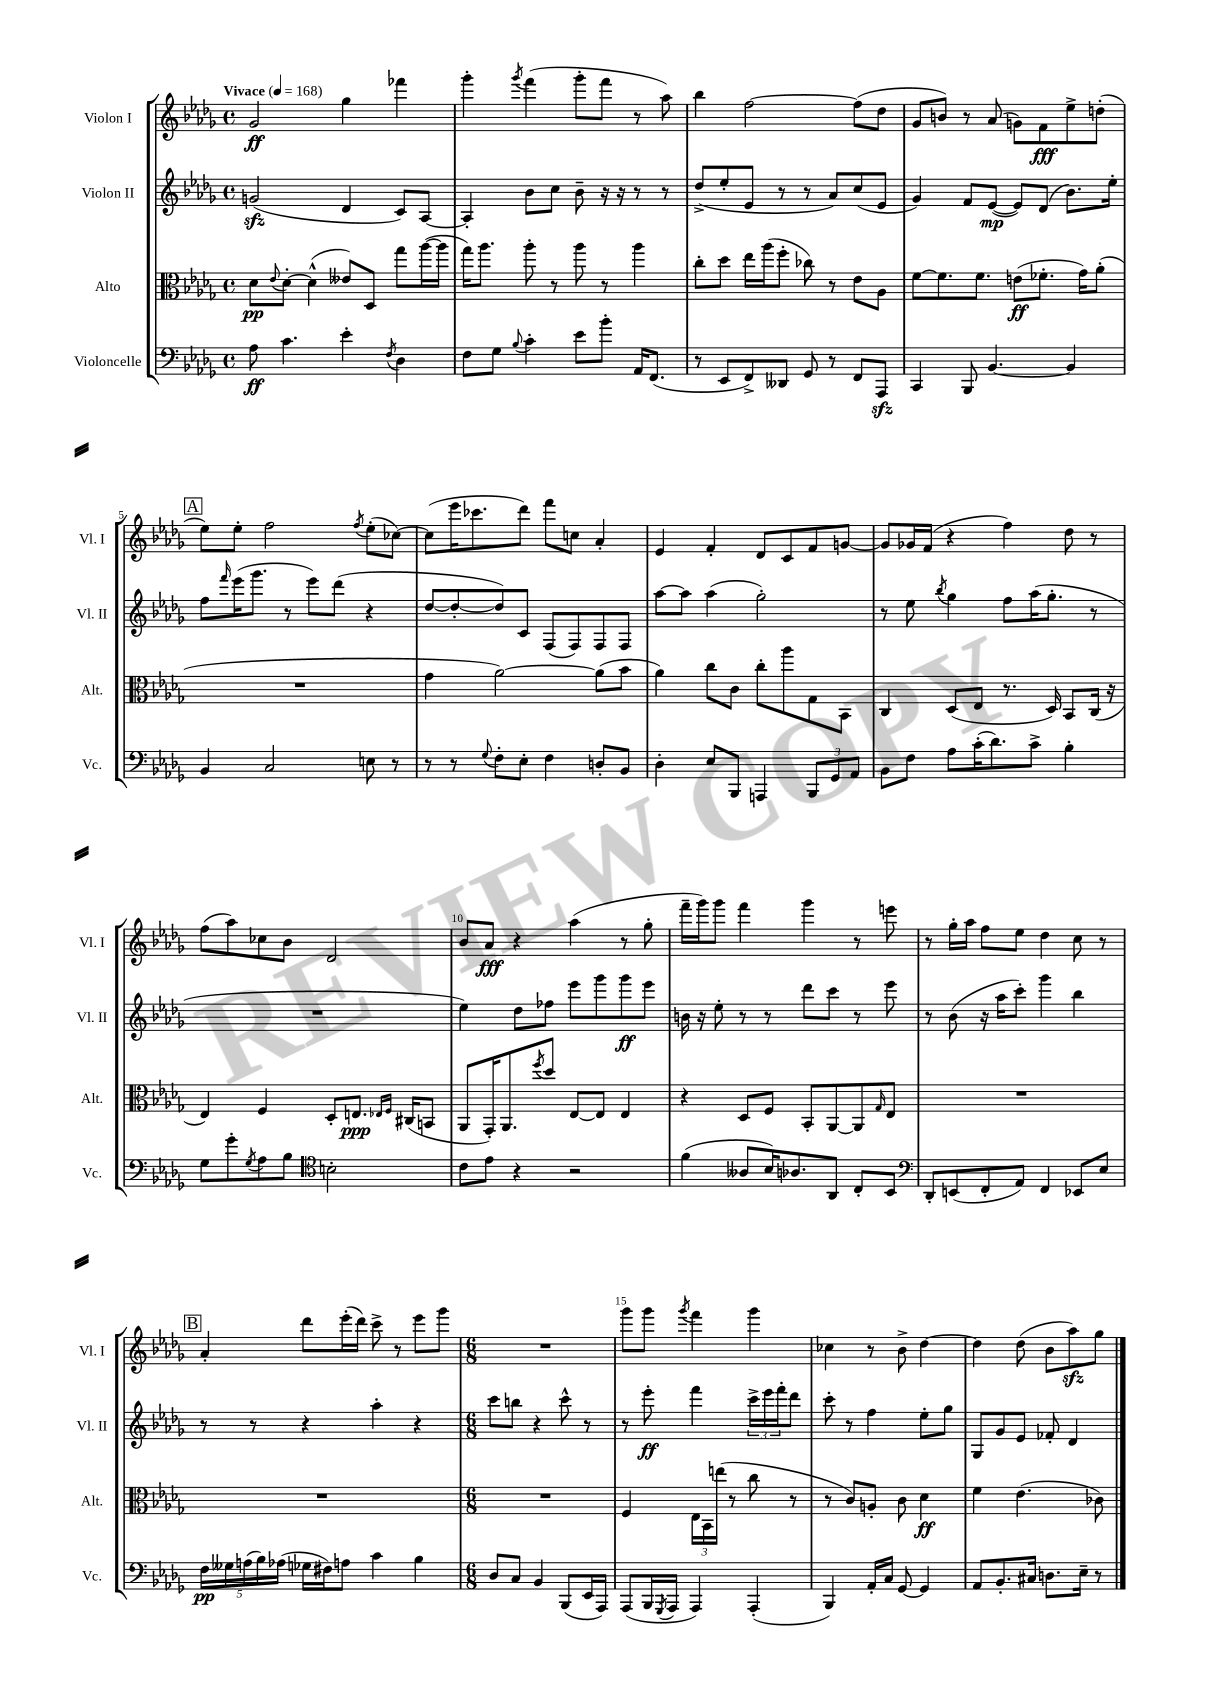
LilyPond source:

<<
\new StaffGroup <<
\new Staff = "s0" \with { instrumentName = "Violon I" shortInstrumentName = "Vl. I" } {
    \clef treble \key des \major \defaultTimeSignature \time 4/4 \tempo "Vivace" 4 = 168
    ges'2\ff ges''4 fes'''4 |
    ges'''4-. \acciaccatura { ges'''8 } f'''4( ges'''8-. f'''8 r8 aes''8) |
    bes''4 f''2~ f''8( des''8 |
    ges'8 b'8) r8 aes'8( g'8) f'8\fff ees''8-> d''8-.( |
    \mark \markup { \box "A" } ees''8) ees''8-. f''2 \acciaccatura { f''8 } ees''8-.( ces''8~) |
    ces''8( ees'''16 ces'''8. des'''8) f'''8 c''8 aes'4-. |
    ees'4 f'4-. des'8 c'8 f'8 g'8~ |
    g'8 ges'16 f'16( r4 f''4) des''8 r8 |
    f''8( aes''8) ces''8 bes'8 des'2 |
    bes'8 aes'8\fff r4 aes''4( r8 ges''8-. |
    f'''16-- ges'''16) ges'''8 f'''4 ges'''4 r8 e'''8 |
    r8 ges''16-. aes''16 f''8 ees''8 des''4 c''8 r8 |
    \mark \markup { \box "B" } aes'4-. des'''8 ees'''16-.( des'''16) c'''8-> r8 ees'''8 ges'''8 |
    \numericTimeSignature \time 6/8 R2. |
    ges'''8 ges'''8 \acciaccatura { ges'''8 } f'''4 ges'''4 |
    ces''4 r8 bes'8-> des''4~ |
    des''4 des''8( bes'8 aes''8\sfz) ges''8 \bar "|." |
}
\new Staff = "s1" \with { instrumentName = "Violon II" shortInstrumentName = "Vl. II" } {
    \clef treble \key des \major \defaultTimeSignature \time 4/4
    g'2\sfz( des'4 c'8) aes8~ |
    aes4-. bes'8 c''8 bes'8-- r16 r16 r8 r8 |
    des''8->( ees''8-. ees'8 r8 r8 aes'8) c''8( ees'8 |
    ges'4) f'8 ees'8~\mp( ees'8) des'8( bes'8.) ees''16-. |
    \mark \markup { \box "A" } f''8 \grace { f'''16 } ees'''16( ges'''8. r8 ees'''8) des'''8( r4 |
    des''8~ des''8~-. des''8) c'8 f8( f8) f8 f8 |
    aes''8~ aes''8 aes''4( ges''2-.) |
    r8 ees''8 \acciaccatura { bes''8 } ges''4 f''8 aes''16( ges''8.-. r8 |
    R1 |
    ees''4) des''8 fes''8 ees'''8 ges'''8 ges'''8\ff ees'''8 |
    b'16 r16 ees''8-. r8 r8 des'''8 c'''8 r8 ees'''8 |
    r8 bes'8( r16 aes''16 c'''8-.) ges'''4 bes''4 |
    \mark \markup { \box "B" } r8 r8 r4 aes''4-. r4 |
    \numericTimeSignature \time 6/8 c'''8 b''8 r4 c'''8-^ r8 |
    r8 ees'''8-.\ff f'''4 \tuplet 3/2 { c'''16-> ees'''16 f'''16-. } des'''8 |
    c'''8-. r8 f''4 ees''8-. ges''8 |
    ges8 ges'8 ees'8 fes'8-. des'4 \bar "|." |
}
\new Staff = "s2" \with { instrumentName = "Alto" shortInstrumentName = "Alt." } {
    \clef alto \key des \major \defaultTimeSignature \time 4/4
    des'8\pp \appoggiatura { ees'8 } des'8~-. des'4-^( eeses'8) des8 ges''8 aes''16~( aes''16 |
    ges''16) aes''8. aes''8-. r8 aes''8 r8 aes''4 |
    c''8-. des''8 ees''16 aes''16( f''8-. ces''8) r8 ees'8 aes8 |
    f'8~ f'8. f'8. e'8\ff( fes'8.-. ges'16) aes'8-.( |
    \mark \markup { \box "A" } R1 |
    ges'4 aes'2~) aes'8( bes'8 |
    aes'4) c''8 c'8 c''8-. aes''8 ges8 bes,8 |
    c4 des8( ees8 r8. des16) bes,8 c16( r16 |
    ees4) f4 des8-. e8.\ppp \grace { ees16 f16 } cis16( b,8 |
    aes,8 ges,16-.) aes,8. \acciaccatura { f''8 } des''8 ees8~ ees8 ees4 |
    r4 des8 f8 bes,8-. aes,8~ aes,8 \grace { ges16 } ees8 |
    R1 |
    \mark \markup { \box "B" } R1 |
    \numericTimeSignature \time 6/8 R2. |
    f4 \tuplet 3/2 { ees16 bes,16 e''16( } r8 c''8 r8 |
    r8 c'8) a8-. c'8 des'4\ff |
    f'4 ees'4.( ces'8) \bar "|." |
}
\new Staff = "s3" \with { instrumentName = "Violoncelle" shortInstrumentName = "Vc." } {
    \clef bass \key des \major \defaultTimeSignature \time 4/4
    aes8\ff c'4. ees'4-. \acciaccatura { f8 } des4 |
    f8 ges8 \appoggiatura { bes8 } c'4-. ees'8 bes'8-. aes,16 f,8.( |
    r8 ees,8 f,8->) deses,8 ges,8 r8 f,8 aes,,8\sfz |
    c,4 bes,,8 bes,4.~ bes,4 |
    \mark \markup { \box "A" } bes,4 c2 e8 r8 |
    r8 r8 \appoggiatura { ges8 } f8-. ees8-. f4 d8-. bes,8 |
    des4-. ees8 bes,,8 a,,4 \tuplet 3/2 { bes,,8 ges,8 aes,8 } |
    bes,8 f8 aes8 c'16-.( des'8.) c'8-> bes4-. |
    ges8 ges'8-. \acciaccatura { ges8 } aes8 bes8 \clef tenor b2-. |
    c'8 ees'8 r4 r2 |
    f'4( aeses8 bes16) aes8. aes,8 c8-. bes,8 |
    \clef bass des,8-. e,8( f,8-. aes,8) f,4 ees,8 ees8 |
    \mark \markup { \box "B" } \tuplet 5/4 { f16\pp geses16 a16( bes16) aes16( } ges16 fis16) a8 c'4 bes4 |
    \numericTimeSignature \time 6/8 des8 c8 bes,4 bes,,8( ees,16 aes,,16) |
    aes,,8( bes,,16 \acciaccatura { ges,,8 } aes,,16 aes,,4) aes,,4-.( |
    bes,,4) aes,16-. c16 ges,8~ ges,4 |
    aes,8 bes,8.-. cis16 d8. ees16-- r8 \bar "|." |
}
>>
>>
\layout { \context { \Score \override BarNumber.break-visibility = ##(#f #t #t) barNumberVisibility = #(every-nth-bar-number-visible 5) } }
